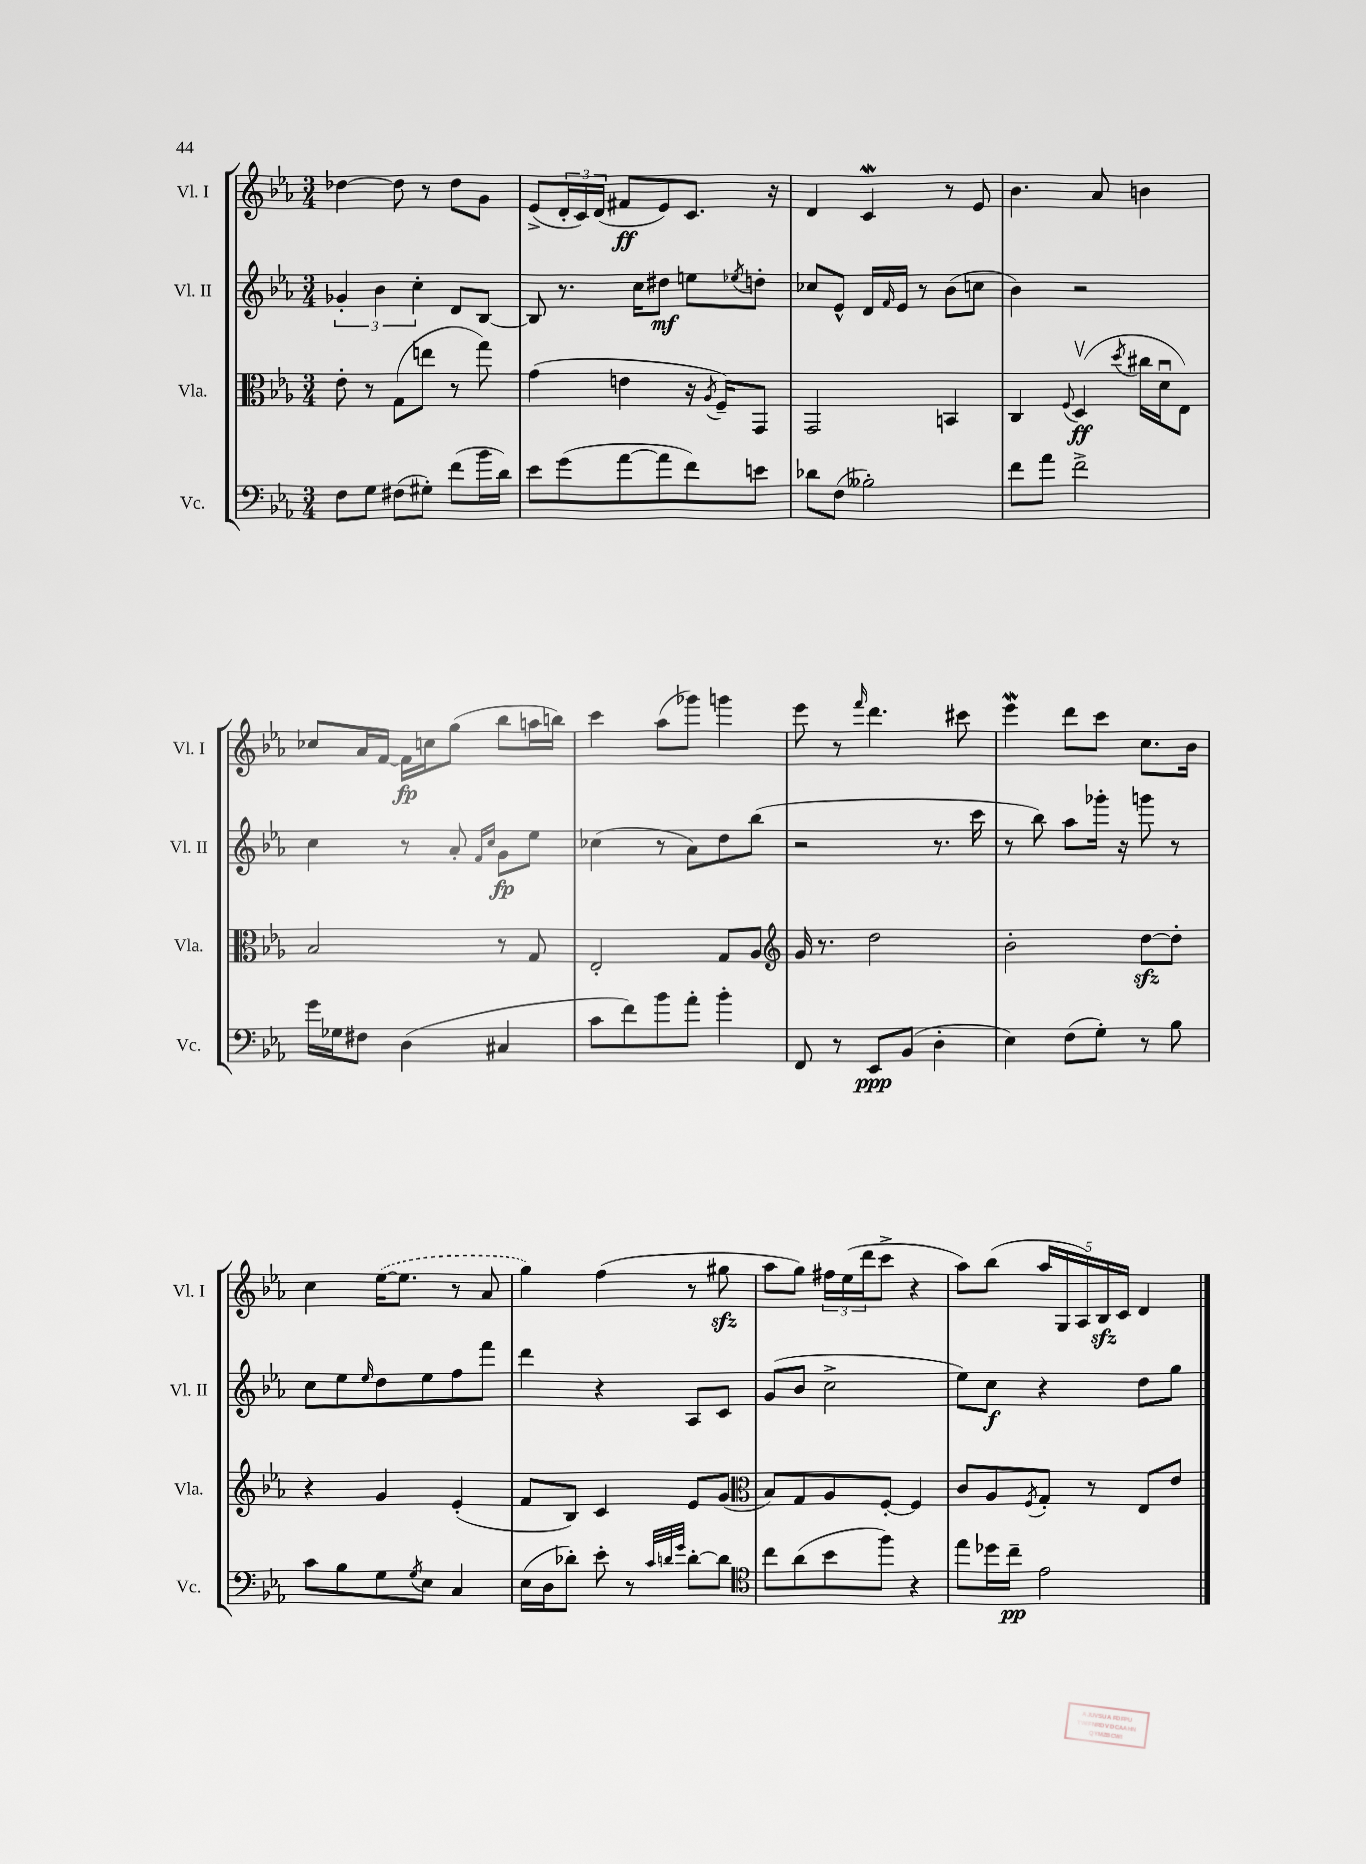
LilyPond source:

<<
\new StaffGroup <<
\new Staff = "s0" \with { instrumentName = "Vl. I" shortInstrumentName = "Vl. I" } {
    \clef treble \key ees \major \numericTimeSignature \time 3/4
    des''4~ des''8 r8 des''8 g'8 |
    ees'8->( \tuplet 3/2 { d'16-. c'16) d'16( } fis'8\ff ees'8) c'8. r16 |
    d'4 c'4\mordent r8 ees'8 |
    bes'4. aes'8 b'4 |
    ces''8 aes'16 f'16~ f'16\fp c''16 g''8( bes''8 a''16 b''16) |
    c'''4 aes''8( ges'''8) g'''4 |
    ees'''8 r8 \grace { f'''16 } d'''4. cis'''8 |
    ees'''4\mordent d'''8 c'''8 c''8. bes'16 |
    c''4 \once \slurDashed ees''16~( ees''8. r8 aes'8 |
    g''4) f''4( r8 gis''8\sfz |
    aes''8 g''8) \tuplet 3/2 { fis''16 ees''16( d'''16 } c'''8-> r4 |
    aes''8) bes''8( \tuplet 5/4 { aes''16 g16 aes16) bes16\sfz c'16 } d'4 \bar "|." |
}
\new Staff = "s1" \with { instrumentName = "Vl. II" shortInstrumentName = "Vl. II" } {
    \clef treble \key ees \major \numericTimeSignature \time 3/4
    \tuplet 3/2 { ges'4-. bes'4 c''4-. } d'8 bes8~ |
    bes8 r8. c''16 dis''8\mf e''8 \acciaccatura { ees''8 } d''8-. |
    ces''8 ees'8-^ d'16 \grace { f'16 } ees'16 r8 bes'8( c''8 |
    bes'4) r2 |
    c''4 r8 aes'8-. \grace { f'16 c''16 } g'8\fp ees''8 |
    ces''4( r8 aes'8) d''8 bes''8( |
    r2 r8. c'''16 |
    r8 bes''8) aes''8 ges'''16-. r16 g'''8 r8 |
    c''8 ees''8 \grace { ees''16 } d''8 ees''8 f''8 f'''8 |
    d'''4 r4 aes8 c'8 |
    g'8( bes'8 c''2-> |
    ees''8) c''8\f r4 d''8 g''8 \bar "|." |
}
\new Staff = "s2" \with { instrumentName = "Vla." shortInstrumentName = "Vla." } {
    \clef alto \key ees \major \numericTimeSignature \time 3/4
    ees'8-. r8 g8( e''8 r8 g''8) |
    g'4( e'4 r16 \acciaccatura { aes8 } f16--) g,8 |
    g,2 b,4 |
    c4 \appoggiatura { f8 } d4\upbow\ff( \acciaccatura { d''8 } cis''16 d'16\downbow ees8) |
    bes2 r8 g8 |
    ees2-. g8 aes8 |
    \clef treble g'16 r8. d''2 |
    bes'2-. d''8~\sfz d''8-. |
    r4 g'4 ees'4-.( |
    f'8 bes8) c'4 ees'8 g'8( |
    \clef alto bes8) g8 aes8 f8~-. f4 |
    c'8 aes8 \acciaccatura { f8 } g8-. r8 ees8 ees'8 \bar "|." |
}
\new Staff = "s3" \with { instrumentName = "Vc." shortInstrumentName = "Vc." } {
    \clef bass \key ees \major \numericTimeSignature \time 3/4
    f8 g8 fis8( gis8-.) f'8( bes'16 d'16) |
    ees'8 g'8( aes'8~ aes'8 f'8) e'8 |
    des'8 f8( beses2-.) |
    f'8 aes'8 f'2-> |
    g'16 ges16 fis8 d4( cis4 |
    c'8 f'8) bes'8 aes'8-. bes'4-. |
    f,8 r8 ees,8\ppp bes,8( d4-. |
    ees4) f8( g8-.) r8 bes8 |
    c'8 bes8 g8 \acciaccatura { g8 } ees8 c4 |
    ees16( d16 des'8-.) ees'8-. r8 \grace { c'32 d'32 g'32 } d'8~-. d'8 |
    \clef tenor c''8 aes'8( bes'8 f''8) r4 |
    ees''8 des''16 c''16--\pp ees'2 \bar "|." |
}
>>
>>
\layout { \context { \Score \remove "Bar_number_engraver" } }
